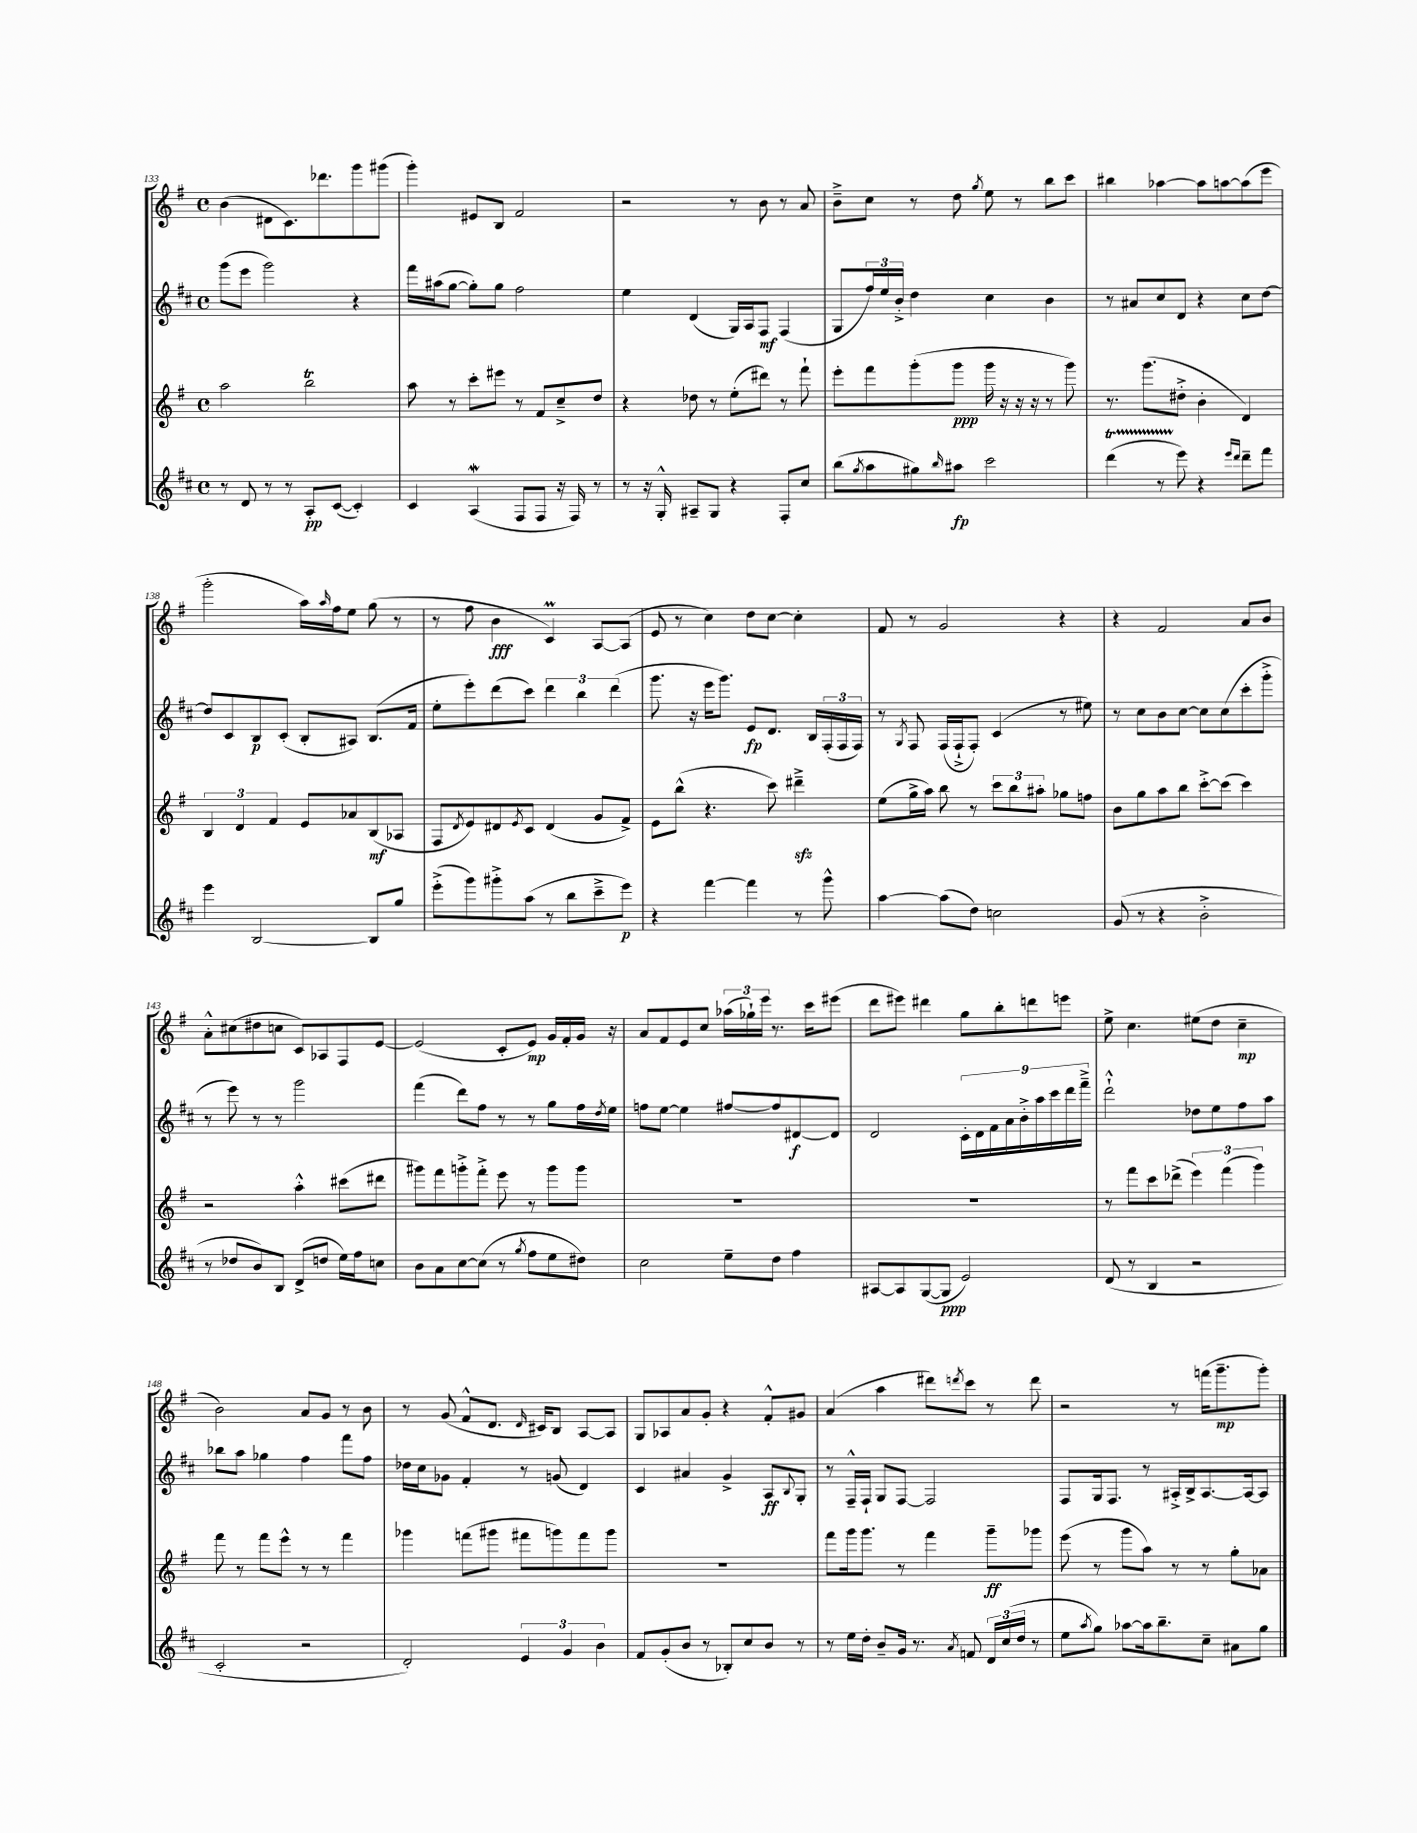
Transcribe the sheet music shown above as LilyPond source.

<<
\new StaffGroup <<
\new Staff = "s0" {
    \clef treble \key g \major \defaultTimeSignature \time 4/4
    b'4( dis'8 c'8.) des'''8. g'''8 gis'''8( |
    g'''4-.) eis'8 b8 fis'2 |
    r2 r8 b'8 r8 a'8 |
    b'8---> c''8 r8 d''8 \acciaccatura { g''8 } e''8 r8 b''8 c'''8 |
    bis''4 aes''4~ aes''8 a''8~ a''8( e'''8 |
    g'''2-. a''16) \grace { a''16 } fis''16 e''8 g''8( r8 |
    r8 fis''8 b'4\fff c'4\prall) a8~ a8( |
    e'8 r8 c''4) d''8 c''8~ c''4-. |
    fis'8 r8 g'2 r4 |
    r4 fis'2 a'8 b'8 |
    a'8-.-^ cis''8( dis''8 c''8 c'8) aes8 fis8 e'8~ |
    e'2( c'8-. e'8\mp) g'16 fis'16-. g'16 r16 |
    a'8 fis'8 e'8 c''8 \tuplet 3/2 { aes''16( ges''16-!) e'''16 } r8. c'''16 eis'''8( |
    d'''8 eis'''8) dis'''4 g''8 b''8-. d'''8 e'''8 |
    e''8-> c''4. eis''8( d''8 c''4--\mp |
    b'2) a'8 g'8 r8 b'8 |
    r8 g'8( fis'8-^ d'8. \grace { d'16 } cis'16) b8 a8~ a8 |
    g8 aes8 a'8 g'8-. r4 fis'8-.-^ gis'8 |
    a'4( a''4 dis'''8) \acciaccatura { d'''8 } c'''8 r8 d'''8 |
    r2 r8 f'''16( g'''8.--\mp g'''8-.) \bar "|." |
}
\new Staff = "s1" {
    \clef treble \key d \major \defaultTimeSignature \time 4/4
    g'''8( e'''8 g'''2) r4 |
    fis'''16 ais''16( g''8~ g''8-.) g''8 fis''2 |
    e''4 d'4( g16) a16 fis8\mf fis4( |
    g8 \tuplet 3/2 { fis''16) e''16 b'16-.-> } d''4 cis''4 b'4 |
    r8 ais'8 cis''8 d'8 r4 cis''8 d''8~ |
    d''8 cis'8 b8\p cis'8-.( b8-. ais8) b8.( fis'16 |
    e''8-. e'''8-.) d'''8( cis'''8) \tuplet 3/2 { d'''4 b''4 d'''4( } |
    g'''8. r16 e'''16 g'''8.) e'8\fp d'8. b16 \tuplet 3/2 { fis16-.( fis16 fis16) } |
    r8 \acciaccatura { g8 } fis8 fis16( fis16-!-> fis8-.) cis'4( r8 eis''8) |
    r8 cis''8 b'8 cis''8~ cis''8 cis''8( cis'''8-. g'''8-.-> |
    r8 e'''8) r8 r8 g'''2 |
    fis'''4( d'''8) fis''8 r8 r8 g''8 fis''16 \acciaccatura { d''8 } e''16 |
    f''8 e''8~ e''4 fis''8~ fis''8 dis'8~\f dis'8 |
    d'2 \tuplet 9/8 { cis'16-. d'16 fis'16 a'16 b'16-.-> a''16 cis'''16 d'''16 fis'''16---> } |
    d'''2-!-^ des''8 e''8 fis''8 a''8 |
    bes''8 a''8 ges''4 fis''4 fis'''8 fis''8 |
    des''16 cis''16 ges'8 fis'4-. r8 g'8( d'4) |
    cis'4 ais'4 g'4-> a8\ff \appoggiatura { b8 } g8-. |
    r8 fis16---^ fis16-! g8 fis8~ fis2 |
    fis8 g16 fis8. r8 ais16-.-> b16-> ais8.~ ais16~ ais8 \bar "|." |
}
\new Staff = "s2" {
    \clef treble \key g \major \defaultTimeSignature \time 4/4
    a''2 b''2\trill |
    a''8 r8 c'''8-. eis'''8 r8 fis'8 c''8---> d''8 |
    r4 des''8 r8 e''8-.( dis'''8) r8 fis'''8-! |
    e'''8-. fis'''8 g'''8-.( g'''8\ppp g'''16 r16 r16 r16 r8 g'''8) |
    r8. g'''8.( dis''8-.-> b'4-. d'4) |
    \tuplet 3/2 { b4 d'4 fis'4 } e'8 aes'8 b8\mf( aes8 |
    fis8 \acciaccatura { d'8 } e'8) dis'8 \acciaccatura { e'8 } c'8 dis'4( g'8 fis'8->) |
    e'8 b''8-^( r4. c'''8) dis'''4--->\sfz |
    e''8( g''16-> a''16) b''8 r8 \tuplet 3/2 { c'''8 b''8 ais''8-. } ges''8 f''8 |
    b'8 g''8 a''8 b''8 c'''8~-.-> c'''8( c'''4) |
    r2 a''4-.-^ cis'''8( dis'''8 |
    gis'''8) fis'''8 g'''8-.-> fis'''8-.-> e'''8 r8 g'''8 g'''8 |
    R1 |
    R1 |
    r8 fis'''8 c'''8 des'''8->( \tuplet 3/2 { e'''4) fis'''4( g'''4) } |
    fis'''8 r8 fis'''8 e'''8-^ r8 r8 fis'''4 |
    ges'''4 f'''8( gis'''8 fis'''8 g'''8) fis'''8 g'''8 |
    R1 |
    fis'''8 g'''16 g'''8. r8 fis'''4 g'''8--\ff ges'''8 |
    e'''8( r8 g'''8 a''8) r8 r8 g''8-. aes'8 \bar "|." |
}
\new Staff = "s3" {
    \clef treble \key d \major \defaultTimeSignature \time 4/4
    r8 d'8 r8 r8 a8-.\pp cis'8~( cis'4-.) |
    cis'4 a4\mordent( fis8 fis8 r16 fis16) r8 |
    r8 r16 g16-.-^ ais8-- g8 r4 fis8-. cis''8 |
    b''8( \acciaccatura { g''8 } a''8 gis''8) \grace { b''16 } ais''8\fp cis'''2 |
    d'''4\startTrillSpan( r8 e'''8\stopTrillSpan) r4 \grace { e'''16 d'''16 } d'''8-- fis'''8 |
    e'''4 b2~ b8 g''8 |
    e'''8-.->( g'''8) gis'''8-.-> a''8( r8 b''8 cis'''8---> e'''8\p) |
    r4 fis'''4~ fis'''4 r8 g'''8-^ |
    a''4~ a''8( d''8) c''2 |
    g'8( r8 r4 b'2-.-> |
    r8 des''8 b'8) b8 d'8->( d''8 e''16) fis''16 c''8 |
    b'8 a'8 cis''8~ cis''8( r8 \acciaccatura { g''8 } fis''8 e''8 dis''8) |
    cis''2 e''8-- d''8 fis''4 |
    ais8~ ais8 g8~( g8\ppp e'2) |
    d'8( r8 b4 r2 |
    cis'2-. r2 |
    d'2-.) \tuplet 3/2 { e'4 g'4 b'4 } |
    fis'8 g'8-.( b'8 r8 bes8-.) cis''8 b'8 r8 |
    r8 e''16 d''16-. b'8-- g'16 r8. \acciaccatura { a'8 } f'8 \tuplet 3/2 { d'16 cis''16( d''16 } r8 |
    e''8 \acciaccatura { a''8 } g''8) aes''8~ aes''16 b''8.-- cis''8-- ais'8 g''8 \bar "|." |
}
>>
>>
\layout { \context { \Score currentBarNumber = #133 } }
